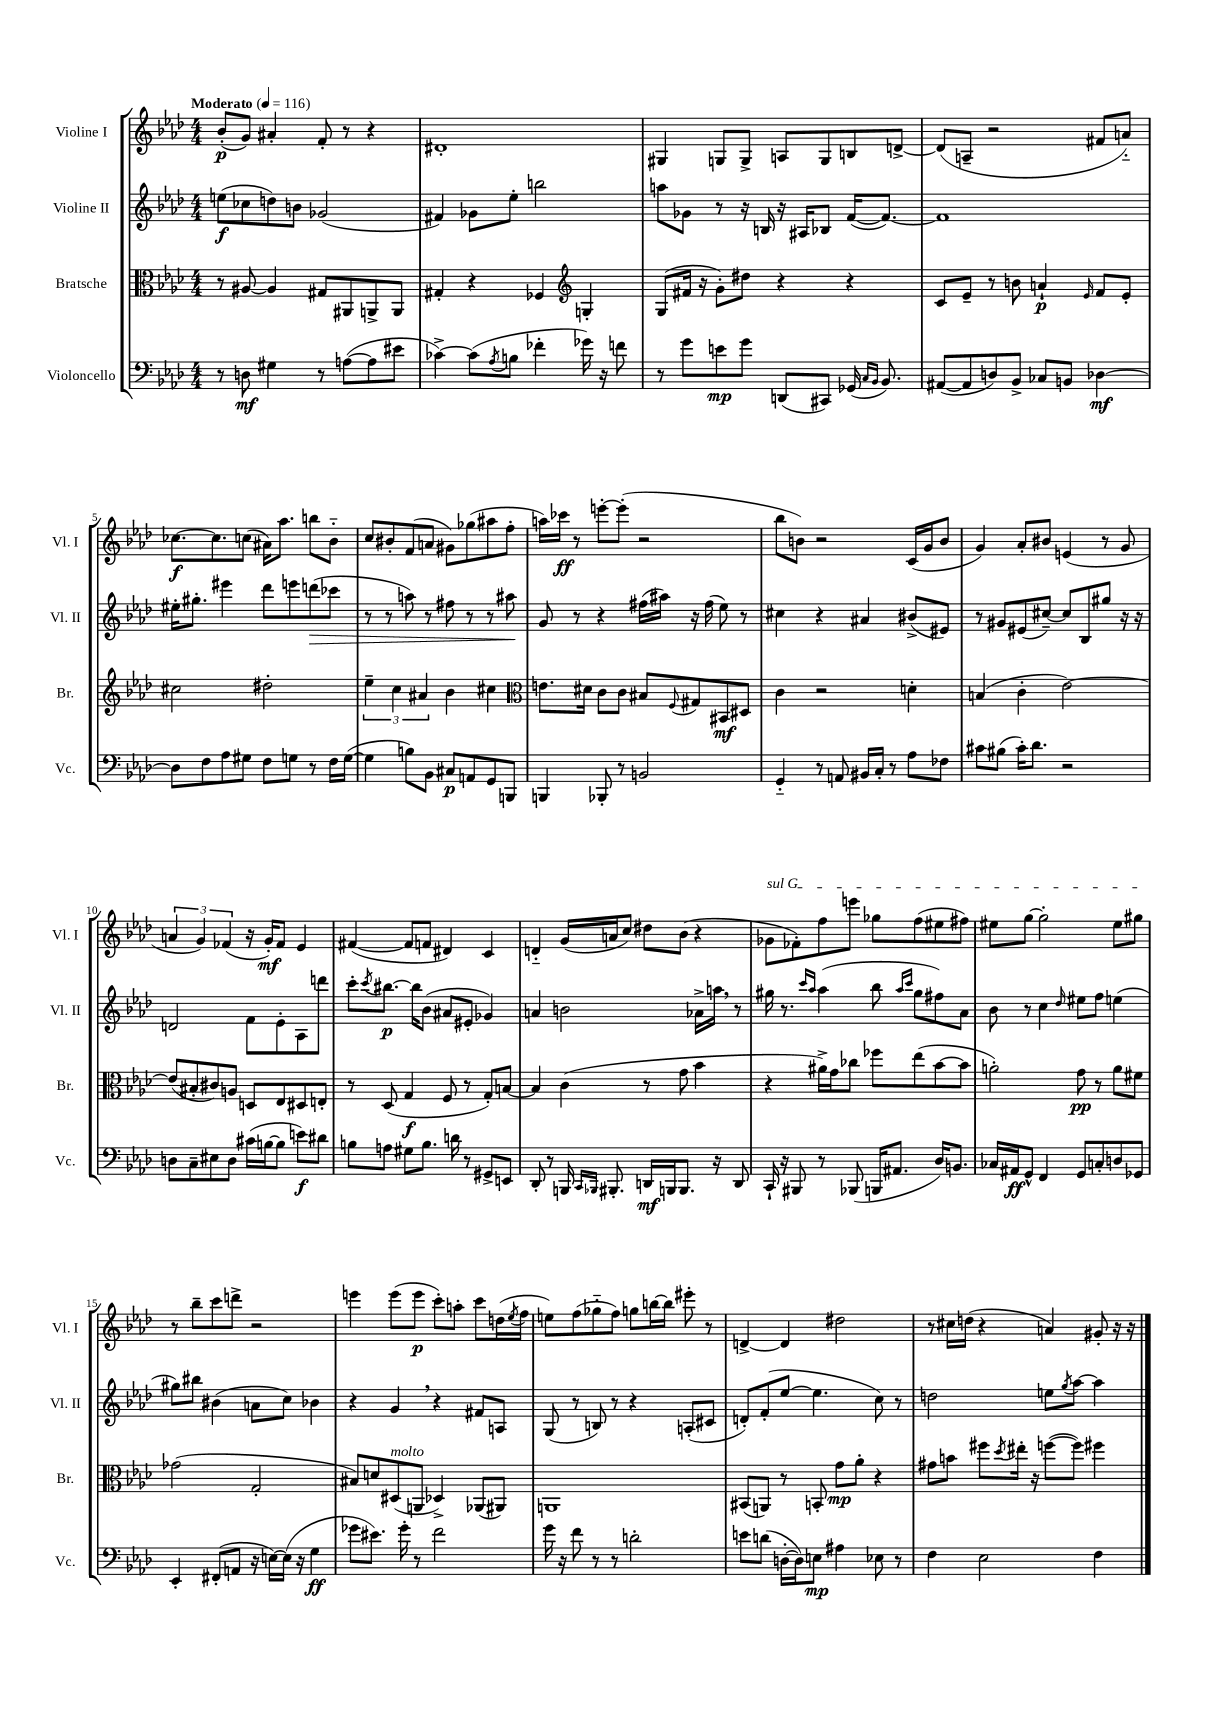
<<
\new StaffGroup <<
\new Staff = "s0" \with { instrumentName = "Violine I" shortInstrumentName = "Vl. I" } {
    \clef treble \key aes \major \numericTimeSignature \time 4/4 \tempo "Moderato" 4 = 116
    bes'8-.\p( g'8) ais'4-. f'8-. r8 r4 |
    dis'1-. |
    gis4 g8 g8-> a8 g8 b8 d'8~-> |
    d'8( a8-- r2 fis'8 a'8-_) |
    ces''8.~\f ces''8. c''8( ais'16) aes''8. b''8 bes'8-_ |
    c''8 bis'8-. f'8( a'8 gis'8) ges''8( ais''8 f''8-. |
    a''16) ces'''16\ff r8 e'''8~-. e'''8-.( r2 |
    bes''8 b'8) r2 c'16( g'16 b'8 |
    g'4) aes'8-. bis'8 e'4( r8 g'8 |
    \tuplet 3/2 { a'4 g'4) fes'4( } r16 g'16-.\mf) fes'8 ees'4 |
    fis'4~( fis'8 f'8 dis'4) c'4 |
    d'4-_ g'16( a'16 c''8) dis''8 bes'8( r4 |
    \once \override TextSpanner.bound-details.left.text = \markup { \italic "sul G" } ges'8\startTextSpan fes'8-.) f''8 e'''8 ges''8 f''8( eis''8 fis''8) |
    eis''8 g''8~ g''2-. eis''8 gis''8\stopTextSpan |
    r8 bes''8-- c'''8 d'''8-> r2 |
    e'''4 e'''8( e'''8\p c'''8-.) a''8-. c'''8 d''16( \acciaccatura { ees''8 } f''16 |
    e''8) f''8( ges''8-_ f''8) g''8 b''16~ b''16 eis'''8-. r8 |
    d'4~-> d'4 dis''2 |
    r8 cis''16 d''16( r4 a'4) gis'8-. r16 r16 \bar "|." |
}
\new Staff = "s1" \with { instrumentName = "Violine II" shortInstrumentName = "Vl. II" } {
    \clef treble \key aes \major \numericTimeSignature \time 4/4
    e''8\f( ces''8 d''8) b'8 ges'2( |
    fis'4) ges'8 ees''8-. b''2 |
    a''8 ges'8 r8 r16 b16 r16 ais16 bes8 f'16~( f'8.~) |
    f'1 |
    eis''16-. gis''8.-. eis'''4 des'''8 e'''8 d'''8\>( ces'''8 |
    r8 r8 a''8) r8 fis''8 r8 r8 ais''8\! |
    g'8 r8 r4 fis''16( ais''16) r16 fis''16( ees''8) r8 |
    cis''4 r4 ais'4 bis'8->( eis'8) |
    r8 gis'8 eis'8( cis''8~--) cis''8 bes8 gis''8 r16 r16 |
    d'2 f'8 ees'8-. aes8 d'''8 |
    c'''8-. \acciaccatura { c'''8 } bis''8.~\p bis''16 bes'8( ais'8 eis'8-. ges'4) |
    a'4 b'2 aes'16-> a''16 \breathe r8 |
    gis''16 r8. \grace { c'''16 aes''16 } aes''4( bes''8 \grace { aes''16 c'''16 } gis''8 fis''8) aes'8 |
    bes'8 r8 c''4 \grace { des''16 } eis''8 f''8 e''4( |
    gis''8) bis''8 bis'4( a'8 c''8) bes'4 |
    r4 g'4 \breathe r4 fis'8 a8 |
    g8( r8 b8) r8 r4 a8-.( cis'8 |
    d'8-.) f'8-.( ees''8~ ees''4. c''8) r8 |
    d''2 e''8 \acciaccatura { g''8 } aes''8~ aes''4 \bar "|." |
}
\new Staff = "s2" \with { instrumentName = "Bratsche" shortInstrumentName = "Br." } {
    \clef alto \key aes \major \numericTimeSignature \time 4/4
    r8 ais8~ ais4 gis8 ais,8 a,8-> a,8 |
    gis4-. r4 fes4 \clef treble g4-. |
    g8( fis'16 r16 g'8-.) dis''8 r4 r4 |
    c'8 ees'8-- r8 b'8 a'4-!\p \grace { ees'16 } f'8 ees'8-. |
    cis''2 dis''2-. |
    \tuplet 3/2 { ees''4-- c''4 ais'4 } bes'4 cis''4 |
    \clef alto e'8. dis'16 c'8 c'8 bis8 \appoggiatura { f8 } gis8 bis,8\mf dis8 |
    c'4 r2 d'4-. |
    b4( c'4-. ees'2~) |
    ees'8( bis8-. cis'8) a8 d8 ees8 dis8 e8-. |
    r8 des8( g4\f f8 r8 g8-.) b8~ |
    b4 c'4( r8 g'8 bes'4 |
    r4 ais'16->) g'16 ces''8 fes''8 ees''8( bes'8~ bes'8 |
    a'2-.) g'8\pp r8 a'8 fis'8 |
    ges'2( g2-. |
    bis8) d'8 dis8^\markup { \italic "molto" }( a,8 des4->) aes,8( ais,8) |
    a,1 |
    bis,8( a,8) r8 b,8-. g'8\mp aes'8-. r4 |
    gis'8 b'8 fis''8 \acciaccatura { des''8 } eis''16-. r16 f''8~( f''8) fis''4 \bar "|." |
}
\new Staff = "s3" \with { instrumentName = "Violoncello" shortInstrumentName = "Vc." } {
    \clef bass \key aes \major \numericTimeSignature \time 4/4
    r8 d8\mf gis4 r8 a8~( a8 eis'8 |
    ces'4~->) ces'8( \acciaccatura { aes8 } b8 fes'4-. ges'16) r16 f'8 |
    r8 g'8 e'8\mp g'8 d,8( cis,8) ges,16( \grace { c16 bes,16 } bes,8.) |
    ais,8~( ais,8 d8) bes,8-> ces8 b,8 des4~\mf |
    des8 f8 aes8 gis8 f8 g8 r8 f16 g16~( |
    g4 b8) bes,8 cis8\p a,8 g,8 b,,8 |
    b,,4 bes,,8-. r8 b,2 |
    g,4-_ r8 a,8 bis,16 c16-. r8 aes8 fes8 |
    cis'8 bis8( cis'16-.) des'8. r2 |
    d8 c8-- eis8 d8 cis'16( b16~ b8 e'8\f) dis'8 |
    b8 a8 gis8 b8. d'16 r8 gis,8-> e,8 |
    des,8-. r8 b,,16 \grace { c,16 bes,,16 } bis,,8.-. d,16\mf b,,16 b,,8. r16 d,8 |
    c,16-! r16 bis,,8 r8 bes,,8( b,,16 ais,8. des16) b,8. |
    ces16 ais,16\ff g,8-^ f,4 g,8 c8-. d8 ges,8 |
    ees,4-. fis,8-.( a,8 r16 e16~) e16( r16 g4\ff |
    ges'8 eis'8.) ges'16-. r8 f'2 |
    g'16 r16 f'8 r8 r8 d'2-. |
    e'8 d'8( d16~-. d16) e8\mp ais4 ees8 r8 |
    f4 ees2 f4 \bar "|." |
}
>>
>>
